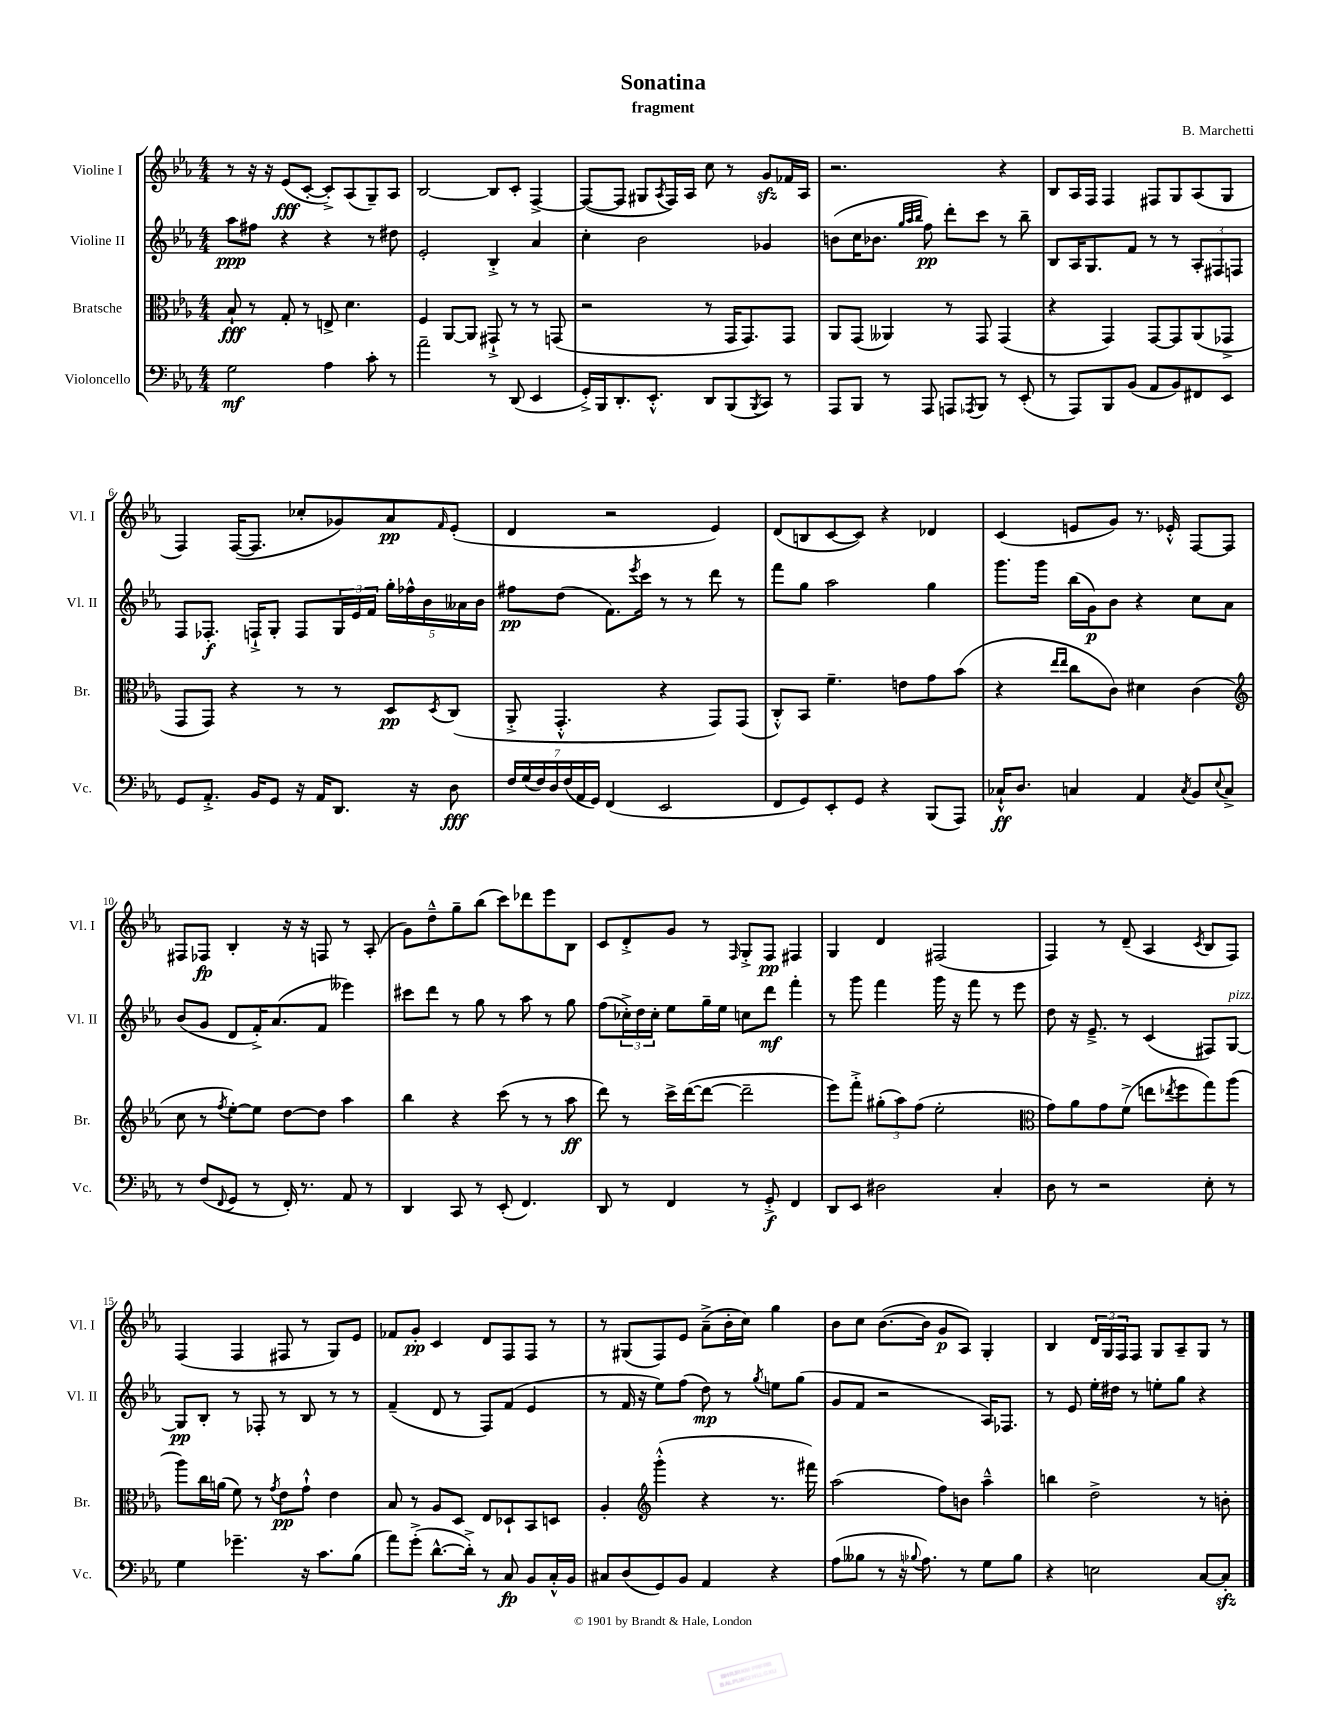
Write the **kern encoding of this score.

**kern	**kern	**kern	**kern
*staff4	*staff3	*staff2	*staff1
*clefF4	*clefC3	*clefG2	*clefG2
*k[b-e-a-]	*k[b-e-a-]	*k[b-e-a-]	*k[b-e-a-]
*M4/4	*M4/4	*M4/4	*M4/4
2G	8B-`	8aa-	8r
.	8r	8ff#	16r
.	.	.	16r
.	8G'	4r	(8e-
.	8r	.	[8c'
4A-	8E^	4r	8c'^])
.	4.d	.	(8A-
8c'	.	8r	8G~)
8r	.	8dd#	8A-
=	=	=	=
2a-~	4F	2e-'	[2B-
.	[8AA-	.	.
.	8AA-]	.	.
8r	8GG#`^	4B-'^	8B-]
(8DD	8r	.	8c'
4EE-	8r	4a-	[4F^
.	(8GG	.	.
=	=	=	=
16GG'^)	2r	4cc'	(8F_
16BBB-	.	.	.
8.DD'	.	.	8F]
.	.	2b-	8G#
8.EE-'^^	.	.	.
.	.	.	8qA-
.	.	.	16F)
.	.	.	16A-
8DD	8r	.	8cc
(8BBB-	16GG	.	8r
.	8.GG)	.	.
8qBBB-	.	.	.
8CC)	.	4g-	8g
8r	8GG	.	16f-
.	.	.	16A-
=	=	=	=
8AAA-	8AA-	(8b	2.r
8BBB-	(8GG	16cc	.
.	.	8.b-	.
8r	4AA--)	.	.
.	.	32qqgg	.
.	.	32qqaa-	.
.	.	32qqbb-	.
8AAA-	.	8ff)	.
8AAA	8r	8ddd'	.
8qAAA-	.	.	.
8BBB-	8GG	8ccc	.
8r	(4GG	8r	4r
(8EE-'	.	8bb-~	.
=	=	=	=
8r	4r	8B-	8B-
8AAA-)	.	16A-	16A-
.	.	8.G	16F
8BBB-	4GG)	.	4F
(8BB-	.	8f	.
8AA-	[8GG	8r	8F#
8BB-)	8GG]	8r	8G
8FF#	(8AA-	12A-'	(8A-
.	.	12F#	.
8EE-	8GG-^	.	8G
.	.	12F	.
=	=	=	=
8GG	8GG	8F	4F)
8.AA-'^	8GG)	8.F-'	.
.	4r	.	([16F
16BB-	.	16F`^	8.F]
8GG	.	8G'	.
16r	8r	8F	8cc-'
16AA-	.	.	.
8.DD	8r	24G	8g-)
.	.	24e-	.
.	.	24f	.
.	8D	20gg'	8a-
.	.	20ff-^^	.
16r	.	.	.
.	.	20b-	.
.	8qD	.	16qqf
8D	(8C	.	(8e-'
.	.	20a--	.
.	.	20b-	.
=	=	=	=
28F	8AA-'^	8ff#	4d
(28G	.	.	.
28F)	.	.	.
28D	.	.	.
.	4.GG'^^	(8dd	.
(28F	.	.	.
28AA-	.	.	.
28GG)	.	.	.
(4FF	.	8.f)	2r
.	.	8qeee-	.
.	.	16ccc	.
2EE-	4r	8r	.
.	.	8r	.
.	8GG)	8ddd	4e-)
.	(8GG	8r	.
=	=	=	=
8FF	8C'^^)	8fff	(8d
8GG)	8BB-	8gg	8B
8EE-'	4.f~	2aa-	[8c
8GG	.	.	8c])
4r	.	.	4r
.	8e	.	.
(8BBB-	8g	4gg	4d-
8AAA-)	(8b-	.	.
=	=	=	=
16C-`^^	4r	8.ggg	(4c
8.D	.	.	.
.	.	16ggg	.
.	16qqee-	.	.
.	16qqee-	.	.
4C	8cc	(16bb-	8e
.	.	16g)	.
.	8c)	8b-	8g)
4AA-	4d#	4r	8.r
.	.	.	16e-'^^
8qC	.	.	.
8BB-	(4c	8cc	[8F
8qqE-	.	.	.
8C^	.	8a-	8F]
=	=	=	=
*	*clefG2	*	*
8r	8cc	(8b-	8F#
(8F	8r	8g	8F-
8qqFF	8qff	.	.
8GG	[8ee-')	8d	4B-'
8r	8ee-]	16f'^)	.
.	.	(8.a-	.
16FF')	[8dd	.	16r
8.r	.	.	16r
.	8dd]	8f	8F
8AA-	4aa-	4eee--)	8r
8r	.	.	(8A-'
=	=	=	=
4DD	4bb-	8ccc#	8g)
.	.	8ddd	8dd~^^
8CC	4r	8r	8gg~
8r	.	8gg	(8bb-
(8EE-'	(8ccc	8r	8ccc)
4.FF)	8r	8aa-	8ddd-
.	8r	8r	8eee-
.	8aa-	8gg	8B-
=	=	=	=
8DD	8ddd)	(8ff	8c
8r	8r	24cc-'^)	8d'^
.	.	24dd	.
.	.	24cc-'	.
4FF	16ccc^	8ee-	8g
.	([16ddd	.	.
.	8ddd_	16gg~	8r
.	.	16ee-	.
.	.	.	16qqF
8r	2ddd~]	8cc	8G'^
8GG'^	.	8ddd	8F
4FF	.	4fff'	4F#
=	=	=	=
8DD	8eee-)	8r	4G
8EE-	8fff'^	8ggg	.
2D#	(12gg#'	4fff	4d
.	12aa-)	.	.
.	(12ff	.	.
.	2ee-'	16ggg	(2F#
.	.	16r	.
.	.	8fff	.
4C'	.	8r	.
.	.	8eee-	.
=	=	=	=
*	*clefC3	*	*
8D	8g)	8dd	4F)
8r	8a-	16r	.
.	.	8.e-~^	.
2r	8g	.	8r
.	(8f^	8r	(8d~
.	8ee	(4c	4A-
.	8qee-	.	.
.	8ff	.	.
.	.	.	8qc
8E-'	8gg)	8F#)	8B-
8r	(8aa-	[8G	8F)
=	=	=	=
4G	8aa-)	8G]	(4F
.	16cc	8B-'	.
.	(16a	.	.
4.g-~	8f)	8r	4F
.	8r	8F-'	.
.	8qg	.	.
.	8e-	8r	8F#
16r	8g`^^	8B-	8r
8.c	.	.	.
.	4e-	8r	8G)
(8B-	.	8r	8e-
=	=	=	=
8a-)	8B-	(4f~	8f-
(8g'^	8r	.	8g'
[8.d^^	8A-	8d	4c
.	8D	8r	.
16d'^])	.	.	.
8r	8E-	8F)	8d
8C	8D-`	(8f	8F
8BB-	8BB-	4e-	8F
16C'^^	8D	.	8r
16BB-	.	.	.
=	=	=	=
8C#	4A-'	8r	8r
(8D	.	16f	(8G#
.	.	16r	.
*	*clefG2	*	*
8GG)	(4ggg'^^	8ee-)	8F)
8BB-	.	(8ff	8e-
4AA-	4r	8dd)	(8a-~^
.	.	8r	16b-'
.	.	.	16cc)
.	.	8qgg	.
4r	8.r	8ee	4gg
.	.	(8gg	.
.	16fff#)	.	.
=	=	=	=
(8A-	(2aa-	8g	8b-
8B--	.	8f	8cc
8r	.	2r	([8.b-
16r	.	.	.
8qqB-	.	.	.
8.A-)	.	.	16b-]
.	8ff)	.	8g
8r	8b	.	8A-)
8G	4aa-~^^	16A-)	4G'
.	.	8.F-	.
8B-	.	.	.
=	=	=	=
4r	4bb	8r	4B-
.	.	8e-	.
2E	2dd^	16ee-'	24d
.	.	.	24G
.	.	16dd#	.
.	.	.	24F
.	.	8r	8F
.	.	8ee'	8G
.	.	8gg	8A-~
[8C	8r	4r	8G
8C']	8b'	.	8r
==	==	==	==
*-	*-	*-	*-
